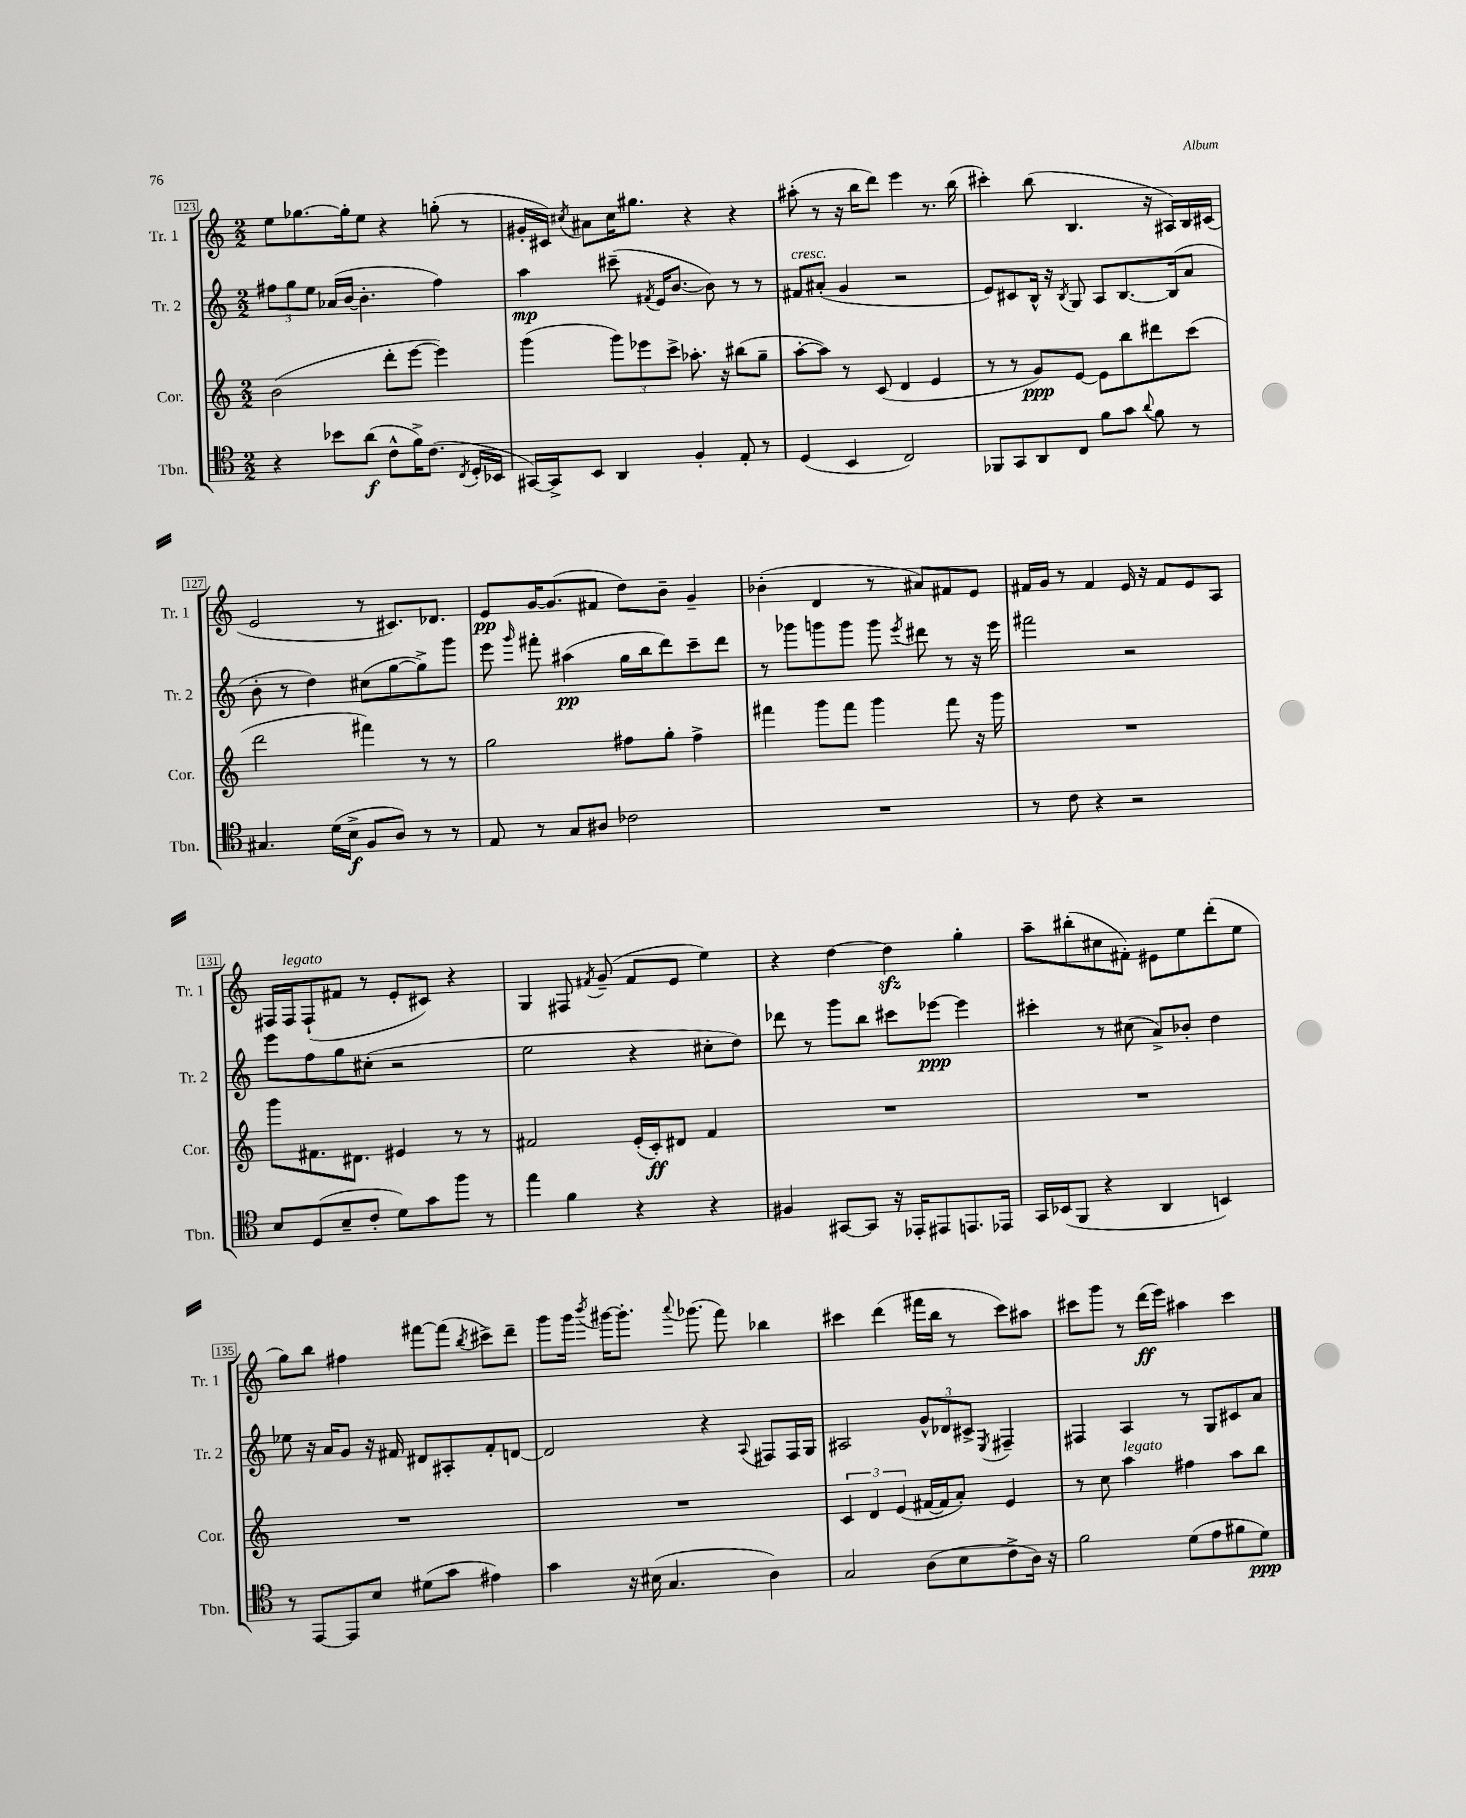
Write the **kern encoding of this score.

**kern	**dynam	**kern	**dynam	**kern	**dynam	**kern	**dynam
*part4	*part4	*part3	*part3	*part2	*part2	*part1	*part1
*staff4	*staff4	*staff3	*staff3	*staff2	*staff2	*staff1	*staff1
*I"Tbn.	*	*I"Cor.	*	*I"Tr. 2	*	*I"Tr. 1	*
*I'Tbn.	*	*I'Cor.	*	*I'Tr. 2	*	*I'Tr. 1	*
*clefC4	*	*clefG2	*	*clefG2	*	*clefG2	*
*k[]	*	*k[]	*	*k[]	*	*k[]	*
*M2/2	*	*M2/2	*	*M2/2	*	*M2/2	*
=123	=123	=123	=123	=123	=123	=123	=123
4r	.	(2b\	.	12ff#X\L	.	8ee\L	.
.	.	.	.	12gg\	.	.	.
.	.	.	.	.	.	[8.gg-X\	.
.	.	.	.	12ee\J	.	.	.
8b-X\L	.	.	.	(16a-X/LL	.	.	.
.	.	.	.	[16b/JJ	.	16gg-'\k]	.
(8a\J	f	.	.	4.b'\]	.	8ee\J	.
8c^^\L	.	8ddd'\L	.	.	.	4r	.
16f^\K)	.	[8eee\J	.	.	.	.	.
(8.c\J	.	.	.	.	.	.	.
.	.	4eee\])	.	4ff#\)	.	(8ggn'\	.
8qC/	.	.	.	.	.	.	.
16D'/LL	.	.	.	.	.	8r	.
16BB-X/JJ	.	.	.	.	.	.	.
=124	=124	=124	=124	=124	=124	=124	=124
[16GG#X/LL)	.	(4ggg\	.	4aa\	mp	16g#X'/LL	.
16GG#^/J]	.	.	.	.	.	16c#X/JJ)	.
.	.	.	.	.	.	8qcc#X/	.
8BB/J	.	.	.	.	.	8a#X\L	.
4AA/	.	12ggg\L)	.	(8ccc#X~\	.	16cc#\K	.
.	.	.	.	.	.	8.gg#X\J	.
.	.	12eee-X\	.	.	.	.	.
.	.	.	.	8qf#X/	.	.	.
.	.	.	.	16e/KL	.	.	.
.	.	12ccc^\J	.	.	.	.	.
.	.	.	.	[8.b/J	.	.	.
4F'/	.	8.aa-X'\	.	.	.	4r	.
.	.	.	.	8b\])	.	.	.
.	.	16r	.	.	.	.	.
8E'/	.	(8bb#X\L	.	8r	.	4r	.
8r	.	8gg~\J	.	8r	.	.	.
=125	=125	=125	=125	=125	=125	=125	=125
!	!	!	!	!LO:TX:a:i:t=cresc.	!	!	!
(4D/	.	[8aa'\L	.	8f#X/L	.	(8aa#X'\	.
.	.	8aa\J])	.	(8a#X'/J	.	8r	.
4BB/	.	8r	.	4g/	.	16r	.
.	.	.	.	.	.	16bb\KL	.
.	.	(8c/	.	.	.	8ddd\J)	.
2C/)	.	4d/	.	2r	.	4eee\	.
.	.	4e/	.	.	.	8.r	.
.	.	.	.	.	.	(16bb\	.
=126	=126	=126	=126	=126	=126	=126	=126
8FF-X/L	.	8r	.	8e/L)	.	4ccc#X'\)	.
8GG/	.	8r	.	8c#X/	.	.	.
8AA/	.	8g/L)	ppp	16B^^/Jk	.	(8bb\	.
.	.	.	.	16r	.	.	.
.	.	.	.	8qB/	.	.	.
8C/J	.	[8e/J	.	8G/	.	4.B/	.
8f\L	.	8e\L]	.	8A/L	.	.	.
8g\J	.	8bb\	.	[8.B/	.	.	.
8qqa/	.	.	.	.	.	.	.
8f\	.	8ddd#X\	.	.	.	16r	.
.	.	.	.	(16B/k]	.	16A#X/LL)	.
8r	.	(8ccc\J	.	8a/J	.	16B/	.
.	.	.	.	.	.	(16c#X/JJ	.
!!LO:LB:g=z
=127	=127	=127	=127	=127	=127	=127	=127
4.G#X/	.	2ddd\	.	8b'\	.	2e/	.
.	.	.	.	8r	.	.	.
.	.	.	.	4dd\)	.	.	.
(16d\LL	.	.	.	.	.	.	.
16B^\JJ	f	.	.	.	.	.	.
8F/L	.	4fff#X\)	.	(8cc#X\L	.	8r	.
8A/J)	.	.	.	[8gg\	.	8.c#X/L)	.
8r	.	8r	.	8gg^\])	.	.	.
.	.	.	.	.	.	8.d-X/J	.
8r	.	8r	.	8ggg\J	.	.	.
=128	=128	=128	=128	=128	=128	=128	=128
8E/	.	2gg\	.	8eee\	.	8e/L	pp
.	.	.	.	16qqggg/	.	.	.
8r	.	.	.	8fff#X'\	.	[16g/K	.
.	.	.	.	.	.	(8.g/]	.
8G/L	.	.	.	(4aa#X\	pp	.	.
8A#X/J	.	.	.	.	.	8f#X/J	.
2c-X\	.	8ff#X\L	.	16gg\LL	.	8dd\L)	.
.	.	.	.	16bb\J	.	.	.
.	.	8gg'\J	.	8ddd\)	.	8b~\J	.
.	.	4ff#^\	.	8ccc~\	.	4g~/	.
.	.	.	.	8ddd\J	.	.	.
=129	=129	=129	=129	=129	=129	=129	=129
1r	.	4fff#X\	.	8r	.	(4b-X'\	.
.	.	.	.	8ggg-X\L	.	.	.
.	.	8ggg\L	.	8gggn\	.	4d/	.
.	.	8fff#\J	.	8ggg\J	.	.	.
.	.	4ggg\	.	8ggg\	.	8r	.
.	.	.	.	8qeee/	.	.	.
.	.	.	.	8ddd#X\	.	8a#X/L)	.
.	.	8fff#\	.	8r	.	8f#X/	.
.	.	16r	.	16r	.	8e/J	.
.	.	16ggg\	.	16eee\	.	.	.
=130	=130	=130	=130	=130	=130	=130	=130
8r	.	1r	.	2fff#X\	.	16f#X/LL	.
.	.	.	.	.	.	16g/JJ	.
8c\	.	.	.	.	.	8r	.
4r	.	.	.	.	.	4f#/	.
2r	.	.	.	2r	.	16e/	.
.	.	.	.	.	.	16r	.
.	.	.	.	.	.	8f#/L	.
.	.	.	.	.	.	8e/	.
.	.	.	.	.	.	8A/J	.
!!LO:LB:g=z
=131	=131	=131	=131	=131	=131	=131	=131
8B/L	.	8ggg\L	.	8eee\L	.	16F#X/LL	.
!	!	!	!	!	!	!LO:TX:a:i:t=legato	!
.	.	.	.	.	.	16F#/J	.
(8D/	.	8.f#X\	.	8ff\	.	(8F#`/	.
8B~/	.	.	.	8gg\	.	8f#X/J	.
.	.	8.d#X\J	.	.	.	.	.
8c'/J	.	.	.	(8cc#X'\J	.	8r	.
8d\L)	.	4e#X/	.	2r	.	8e'/L	.
8g\	.	.	.	.	.	8c#X/J)	.
8ff\J	.	8r	.	.	.	4r	.
8r	.	8r	.	.	.	.	.
=132	=132	=132	=132	=132	=132	=132	=132
4ee\	.	2f#X/	.	2ee\	.	4G/	.
4f\	.	.	.	.	.	8F#X/	.
.	.	.	.	.	.	8qf#X/	.
.	.	.	.	.	.	(8g~/	.
4r	.	(16e'/LL	.	4r	.	8f#/L	.
.	.	16c'/J)	ff	.	.	.	.
.	.	8d#X/J	.	.	.	8e/J	.
4r	.	4f#/	.	8cc#X'\L	.	4ee\)	.
.	.	.	.	8dd\J)	.	.	.
=133	=133	=133	=133	=133	=133	=133	=133
4F#X/	.	1r	.	8ddd-X\	.	4r	.
.	.	.	.	8r	.	.	.
[8GG#X/L	.	.	.	8ggg\L	.	[4dd\	.
8GG#/J]	.	.	.	8bb\J	.	.	.
16r	.	.	.	8ccc#X\L	.	4ddzz\]	.
16EE-X'/KL	.	.	.	.	.	.	.
8EE#X/	.	.	.	[8eee-X\J	ppp	.	.
8.EEn/	.	.	.	4eee-\]	.	4gg'\	.
16EE-X/Jk	.	.	.	.	.	.	.
=134	=134	=134	=134	=134	=134	=134	=134
16GG/LL	.	1r	.	4ccc#X'\	.	8aa~\L	.
(16BB-X/J	.	.	.	.	.	.	.
8FF/J	.	.	.	.	.	(8bb#X'\	.
4r	.	.	.	8r	.	8cc#X\	.
.	.	.	.	(8cc#X\	.	8f#X'\J)	.
4AA/	.	.	.	8a^/L)	.	8e#X\L	.
.	.	.	.	8b-X'/J	.	8ee\	.
4BBn/)	.	.	.	4dd\	.	(8ddd'\	.
.	.	.	.	.	.	8ee\J	.
!!LO:LB:g=z
=135	=135	=135	=135	=135	=135	=135	=135
8r	.	1r	.	8ee-X\	.	8gg\L)	.
[8EE/L	.	.	.	16r	.	8bb\J	.
.	.	.	.	16a/KL	.	.	.
8EE/]	.	.	.	8g/J	.	4ff#X\	.
8B/J	.	.	.	16r	.	.	.
.	.	.	.	16f#X/	.	.	.
(8d#X\L	.	.	.	8d#X/L	.	[8fff#X\L	.
8g\J	.	.	.	8A#X'/	.	(8fff#\J]	.
.	.	.	.	.	.	8qbb/	.
4e#X\)	.	.	.	8f#'/	.	8ccc#X^\L)	.
.	.	.	.	[8dn/J	.	8ddd~\J	.
=136	=136	=136	=136	=136	=136	=136	=136
4g\	.	1r	.	2d/]	.	8ggg\L	.
.	.	.	.	.	.	16ggg\Jk	.
.	.	.	.	.	.	8qbbb/	.
.	.	.	.	.	.	[16ggg#X\KL	.
16r	.	.	.	.	.	8.ggg#'\J]	.
(16B#X\	.	.	.	.	.	.	.
4.G/	.	.	.	.	.	.	.
.	.	.	.	.	.	8qqaaa/	.
.	.	.	.	.	.	(8.ggg-X\	.
.	.	.	.	4r	.	.	.
.	.	.	.	.	.	8fff\)	.
.	.	.	.	8qqA/	.	.	.
4A\)	.	.	.	8F#X/L	.	4bb-X\	.
.	.	.	.	16F#/L	.	.	.
.	.	.	.	16G/JJ	.	.	.
=137	=137	=137	=137	=137	=137	=137	=137
2G/	.	6c/	.	2A#X/	.	4ccc#X\	.
.	.	6d/	.	.	.	.	.
.	.	.	.	.	.	(4ddd\	.
.	.	(6e/	.	.	.	.	.
(8A\L	.	[16f#X/LL	.	12g^^/L	.	16fff#X\LL	.
.	.	16f#/J]	.	.	.	16bb\JJ	.
.	.	.	.	12d-X/	.	.	.
8B\	.	8a'/J)	.	.	.	8r	.
.	.	.	.	12c#X^/J	.	.	.
.	.	.	.	8qE/	.	.	.
8c^\	.	4e/	.	4F#X~/	.	8ccc#\L)	.
16A\Jk)	.	.	.	.	.	8aa#X\J	.
16r	.	.	.	.	.	.	.
=138	=138	=138	=138	=138	=138	=138	=138
2f\	.	8r	.	4F#X/	.	8ccc#X\L	.
.	.	8cc\	.	.	.	8ggg\J	.
!	!	!LO:TX:a:i:t=legato	!	!	!	!	!
.	.	4aa\	.	4A/	.	8r	.
.	.	.	.	.	.	(16ddd\LL	ff
.	.	.	.	.	.	16eee\JJ)	.
(8d\L	.	4ff#X\	.	8r	.	4aa#X\	.
8e\	.	.	.	8G/L	.	.	.
8f#X\	.	8aa\L	.	8c#X/	.	4ccc#\	.
8d\J)	ppp	8bb\J	.	8a/J	.	.	.
==	==	==	==	==	==	==	==
*-	*-	*-	*-	*-	*-	*-	*-
